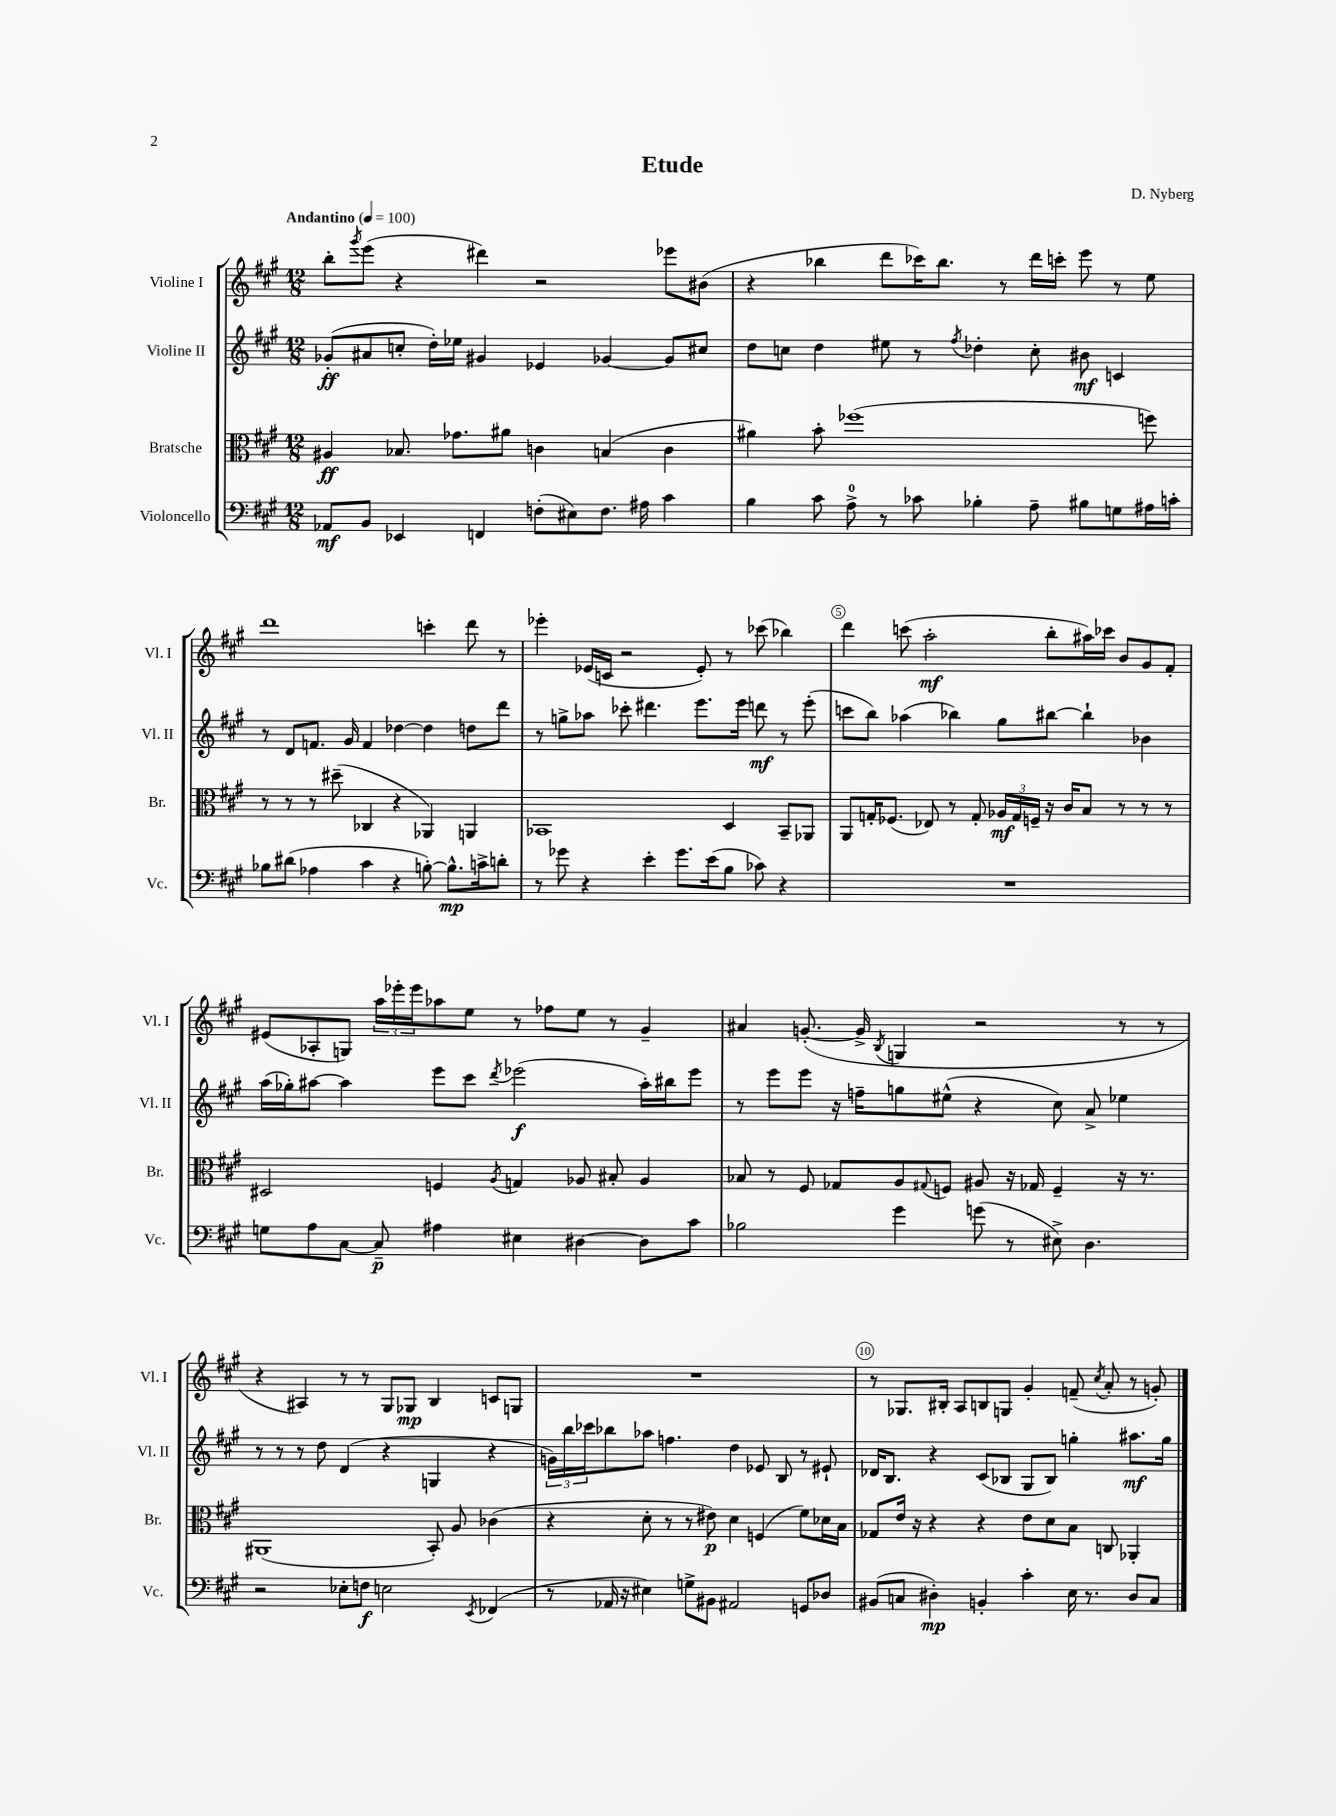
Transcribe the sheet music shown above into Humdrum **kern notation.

**kern	**dynam	**kern	**dynam	**kern	**dynam	**kern	**dynam
*part4	*part4	*part3	*part3	*part2	*part2	*part1	*part1
*staff4	*staff4	*staff3	*staff3	*staff2	*staff2	*staff1	*staff1
*I"Violoncello	*	*I"Bratsche	*	*I"Violine II	*	*I"Violine I	*
*I'Vc.	*	*I'Br.	*	*I'Vl. II	*	*I'Vl. I	*
*clefF4	*	*clefC3	*	*clefG2	*	*clefG2	*
*k[f#c#g#]	*	*k[f#c#g#]	*	*k[f#c#g#]	*	*k[f#c#g#]	*
*M12/8	*	*M12/8	*	*M12/8	*	*M12/8	*
*MM100	*	*MM100	*	*MM100	*	*MM100	*
=1	=1	=1	=1	=1	=1	=1	=1
!	!	!	!	!	!	!LO:TX:a:B:t=Andantino	!
8AA-X/L	mf	4A#X/	ff	(8g-X'/L	ff	8bb'\L	.
.	.	.	.	.	.	8qggg#/	.
8BB/J	.	.	.	8a#X/	.	(8eee\J	.
4EE-X/	.	8.B-X/	.	8ccn'/J	.	4r	.
.	.	.	.	16dd'\LL)	.	.	.
.	.	8.g-X\L	.	16ee-X\JJ	.	.	.
4FFn/	.	.	.	4g#X/	.	4ddd#X\)	.
.	.	8a#X\J	.	.	.	.	.
(8Fn'\L	.	4cn\	.	4e-X/	.	2r	.
8E#X\)	.	.	.	.	.	.	.
8.F\J	.	(4Bn/	.	[4g-X/	.	.	.
16A#X\	.	.	.	.	.	.	.
4c#\	.	4c\	.	8g-/L]	.	8eee-X\L	.
.	.	.	.	8cc#X/J	.	(8b#X\J	.
=2	=2	=2	=2	=2	=2	=2	=2
4B\	.	4a#X\)	.	8dd\L	.	4r	.
.	.	.	.	8ccn\J	.	.	.
8c#\	.	8b'\	.	4dd\	.	4bb-X\	.
8A^\	.	(1ff-X	.	.	.	.	.
8r	.	.	.	8ee#X\	.	8ddd\L	.
8c-X\	.	.	.	8r	.	16ccc-X\K)	.
.	.	.	.	.	.	8.bb-\J	.
.	.	.	.	8qff#/	.	.	.
4B-X'\	.	.	.	4dd-X'\	.	.	.
.	.	.	.	.	.	8r	.
8A~\	.	.	.	8cc'\	.	16ddd\LL	.
.	.	.	.	.	.	16cccn'\JJ	.
8B#X\L	.	.	.	8b#X\	mf	8eee\	.
8Gn\	.	.	.	4cn/	.	8r	.
16A#X\L	.	8ffn\)	.	.	.	8ee\	.
16cn'\JJ	.	.	.	.	.	.	.
!!LO:LB:g=z
=3	=3	=3	=3	=3	=3	=3	=3
8B-X\L	.	8r	.	8r	.	1ddd	.
(8d#X\J	.	8r	.	8d/L	.	.	.
4A-X\	.	8r	.	8.fn/J	.	.	.
.	.	(8dd#X~\	.	.	.	.	.
.	.	.	.	16g#/	.	.	.
4c#\	.	4C-X/	.	4f/	.	.	.
4r	.	4r	.	[4dd-X\	.	.	.
[8Bn'\)	.	4AA-X/)	.	4dd-\]	.	4cccn'\	.
8.B^^\L]	mp	.	.	.	.	.	.
.	.	4AAn/	.	8ddn\L	.	8ddd\	.
16cn^\k	.	.	.	.	.	.	.
8dn'\J	.	.	.	8ddd\J	.	8r	.
=4	=4	=4	=4	=4	=4	=4	=4
8r	.	1BB-X	.	8r	.	4eee-X'\	.
8g-X\	.	.	.	8ggn^\L	.	.	.
4r	.	.	.	8aa-X\J	.	(16e-X/LL	.
.	.	.	.	.	.	16cn/JJ	.
.	.	.	.	8ccc-X'\	.	2r	.
4e'\	.	.	.	4.ddd#X\	.	.	.
8.g-\L	.	.	.	.	.	.	.
.	.	.	.	8.eee\L	.	8e-'/)	.
(16e\k	.	.	.	.	.	.	.
8B\J	.	4D/	.	.	.	8r	.
.	.	.	.	16eee\Jk	.	.	.
8c-X\)	.	.	.	8dddn\	mf	(8ccc-X\	.
4r	.	8BB-~/L	.	8r	.	4bb-X\)	.
.	.	8AA-X/J	.	(8eee'\	.	.	.
=5	=5	=5	=5	=5	=5	=5	=5
1.r	.	8AA/L	.	8cccn\L	.	4ddd\	.
.	.	16Gn'/K	.	8bb\J)	.	.	.
.	.	(8.F-X/J	.	.	.	.	.
.	.	.	.	(4aa-X\	.	(8cccn\	.
.	.	8E-X/)	.	.	.	2aa'\	mf
.	.	8r	.	4bb-X\)	.	.	.
.	.	8G'/	.	.	.	.	.
.	.	24A-X/LL	mf	8gg#\L	.	.	.
.	.	24G/	.	.	.	.	.
.	.	24Fn~/JJ	.	.	.	.	.
.	.	16r	.	[8bb#X\J	.	8bb'\L	.
.	.	16c#/KL	.	.	.	.	.
.	.	8B/J	.	4bb#`\]	.	16aa#X\L)	.
.	.	.	.	.	.	16ccc-X\JJ	.
.	.	8r	.	.	.	8b/L	.
.	.	8r	.	4b-X\	.	8g#/	.
.	.	8r	.	.	.	8f#'/J	.
!!LO:LB:g=z
=6	=6	=6	=6	=6	=6	=6	=6
8Gn\L	.	2D#X/	.	(16aa\LL	.	(8e#X/L	.
.	.	.	.	16gg-X'\J)	.	.	.
8A\	.	.	.	[8aa#X\J	.	8A-X'/	.
[8C#\J	.	.	.	4aa#\]	.	8Gn/J)	.
8C#~/]	p	.	.	.	.	24aa\LL	.
.	.	.	.	.	.	24eee-X'\	.
.	.	.	.	.	.	24eee-\J	.
4A#X\	.	4Fn/	.	8eee\L	.	8aa-X\	.
.	.	.	.	8ccc#\J	.	8ee\J	.
.	.	8qA/	.	8qddd/	.	.	.
4E#X\	.	4Gn/	.	(2eee-X\	f	8r	.
.	.	.	.	.	.	8ff-X\L	.
[4D#X\	.	8A-X/	.	.	.	8ee\J	.
.	.	8B#X'/	.	.	.	8r	.
8D#\L]	.	4A-/	.	16aa#'\LL)	.	4g#~/	.
.	.	.	.	16bb#X\J	.	.	.
8c#\J	.	.	.	8eee-\J	.	.	.
=7	=7	=7	=7	=7	=7	=7	=7
2B-X\	.	8B-X/	.	8r	.	4a#X/	.
.	.	8r	.	8eee\L	.	.	.
.	.	8F#/	.	8eee\J	.	([8.gn'/	.
.	.	8G-X/L	.	16r	.	.	.
.	.	.	.	16ffn~\KL	.	16g^/]	.
.	.	.	.	.	.	8qB/	.
4g#\	.	8A/	.	8ggn\	.	4Gn/	.
.	.	8qqG#X/	.	.	.	.	.
.	.	8Fn/J	.	(8ee#X^^\J	.	.	.
(8gn\	.	8A#X/	.	4r	.	2r	.
8r	.	16r	.	.	.	.	.
.	.	16G-X/	.	.	.	.	.
8E#X^\)	.	4F~/	.	8cc#\)	.	.	.
4.D\	.	.	.	8a^/	.	.	.
.	.	16r	.	4ee-X\	.	8r	.
.	.	8.r	.	.	.	.	.
.	.	.	.	.	.	8r	.
!!LO:LB:g=z
=8	=8	=8	=8	=8	=8	=8	=8
2r	.	(1AA#X	.	8r	.	4r	.
.	.	.	.	8r	.	.	.
.	.	.	.	8r	.	4A#X/)	.
.	.	.	.	8dd\	.	.	.
8E-X'\L	.	.	.	(4d/	.	8r	.
8Fn\J	f	.	.	.	.	8r	.
2En\	.	.	.	4r	.	8G#/L	.
.	.	.	.	.	.	8G-X/J	mp
.	.	8BB'/)	.	4Gn/	.	4B/	.
.	.	8A/	.	.	.	.	.
8qEE/	.	.	.	.	.	.	.
(4FF-X/	.	(4c-X\	.	4r	.	8cn/L	.
.	.	.	.	.	.	8Gn/J	.
=9	=9	=9	=9	=9	=9	=9	=9
8r	.	4r	.	24gn\LL)	.	1.r	.
.	.	.	.	24bb\	.	.	.
.	.	.	.	24ccc-X\J	.	.	.
16AA-X/	.	.	.	8bb-X\	.	.	.
16r	.	.	.	.	.	.	.
4E#X\)	.	8d'\	.	8aa-X\J	.	.	.
.	.	8r	.	4.ffn\	.	.	.
8Gn^\L	.	8r	.	.	.	.	.
8BB#X\J	.	8e#X\)	p	.	.	.	.
2AA#X/	.	4d\	.	4dd\	.	.	.
.	.	(4Fn/	.	8e-X/	.	.	.
.	.	.	.	8B/	.	.	.
8GGn/L	.	8f#\L)	.	8r	.	.	.
8D-X/J	.	16d-X\L	.	8e#X`/	.	.	.
.	.	16B\JJ	.	.	.	.	.
=10	=10	=10	=10	=10	=10	=10	=10
(8BB#X/L	.	8G-X/L	.	16d-X/KL	.	8r	.
.	.	.	.	8.B/J	.	.	.
8Cn/J	.	16e/Jk	.	.	.	8.G-X/L	.
.	.	16r	.	.	.	.	.
4D#X'\)	mp	4r	.	4r	.	.	.
.	.	.	.	.	.	16B#X'/Jk	.
.	.	.	.	.	.	8A/L	.
4BBn'/	.	4r	.	(8c#/L	.	8Bn/	.
.	.	.	.	8B-X/J	.	8Gn/J	.
4c#'\	.	8e\L	.	8G#/L	.	4g#'/	.
.	.	8d\	.	8B-/J)	.	.	.
16E\	.	8B\J	.	4ggn'\	.	(8fn~/	.
8.r	.	.	.	.	.	.	.
.	.	.	.	.	.	8qcc#/	.
.	.	8Cn/	.	.	.	8a'/	.
8D#/L	.	4AA-X'/	.	8.aa#X\L	mf	8r	.
8C/J	.	.	.	.	.	8gn'/)	.
.	.	.	.	16gg\Jk	.	.	.
==	==	==	==	==	==	==	==
*-	*-	*-	*-	*-	*-	*-	*-
